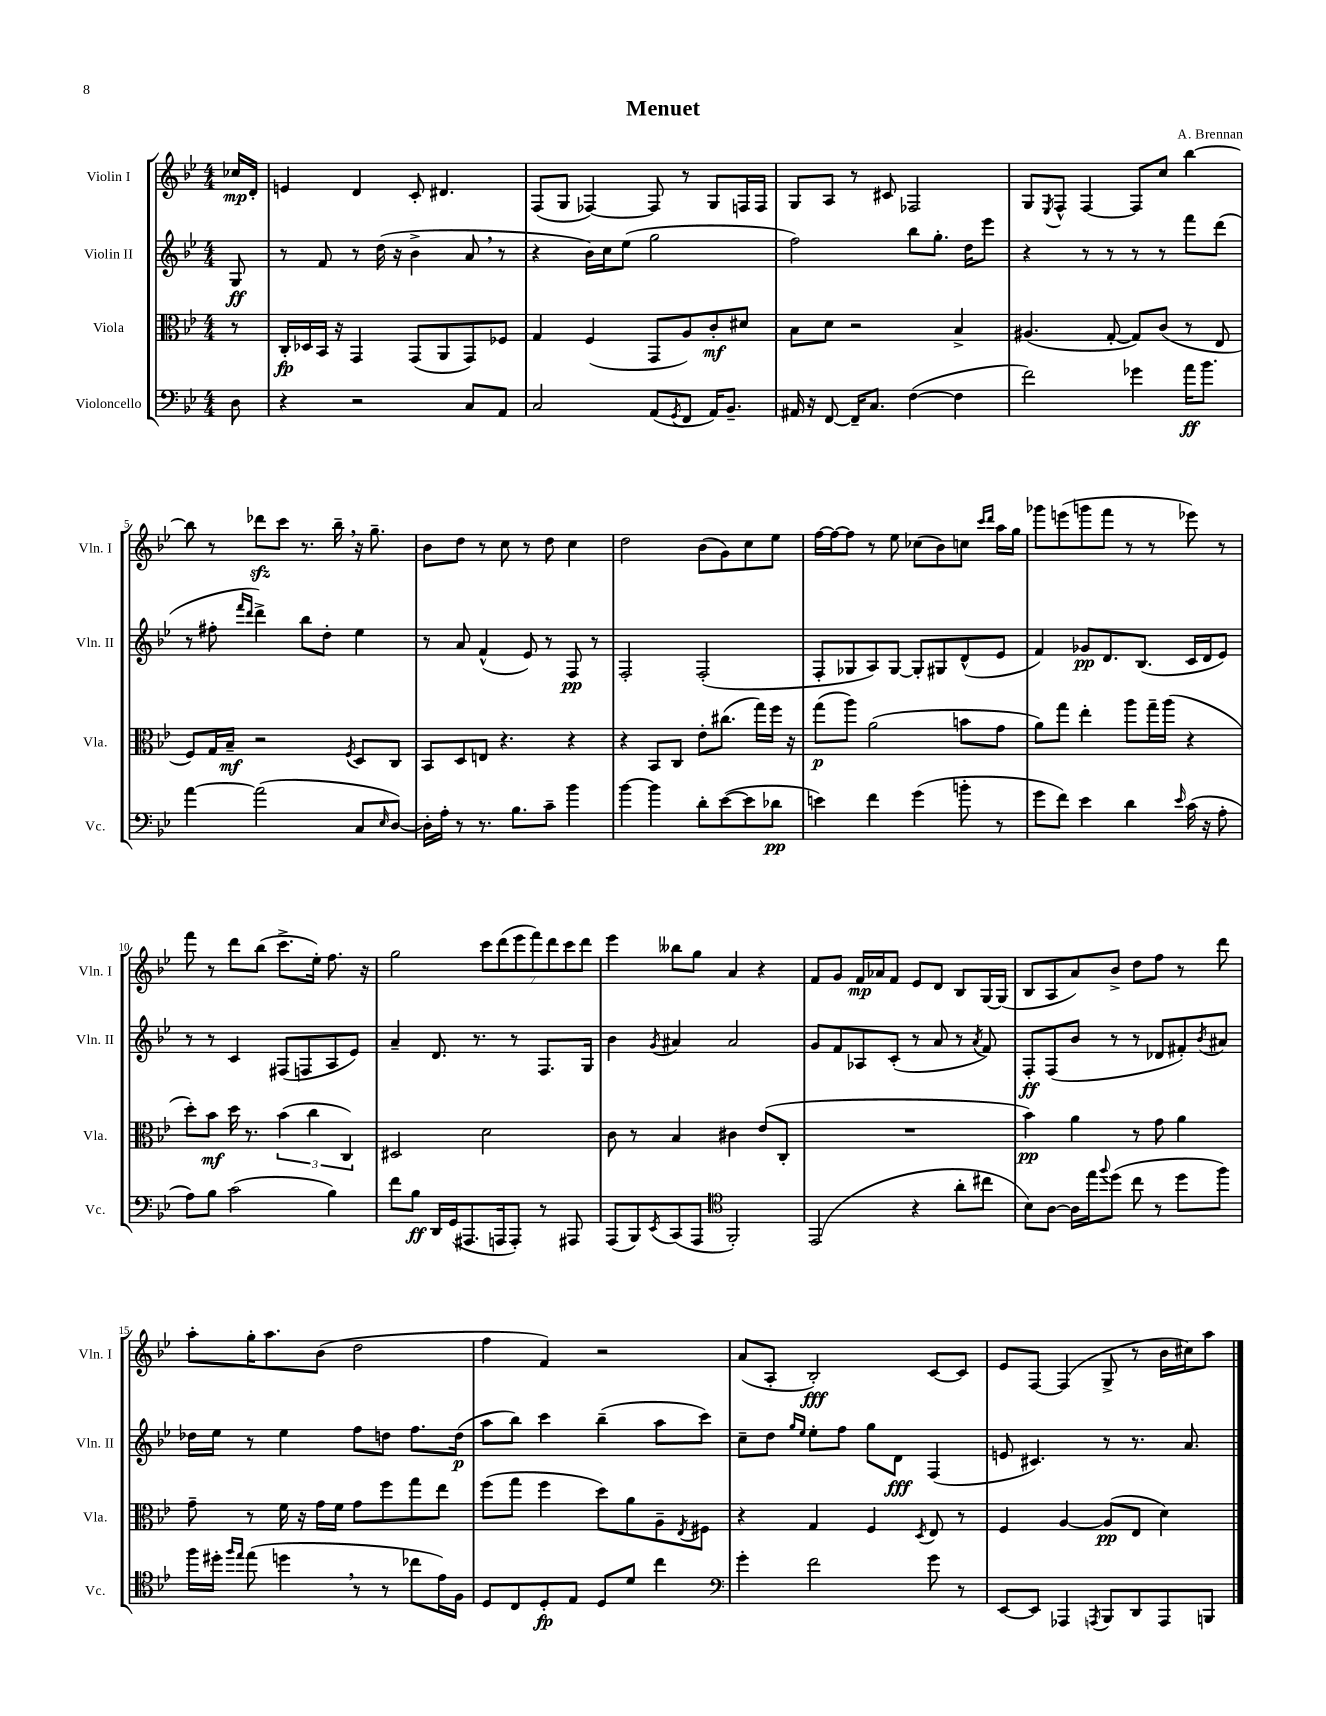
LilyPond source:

\header { title = "Menuet" composer = "A. Brennan" }
<<
\new StaffGroup <<
\new Staff = "s0" \with { instrumentName = "Violin I" shortInstrumentName = "Vln. I" } {
    \clef treble \key bes \major \numericTimeSignature \time 4/4 \partial 8
    ces''16\mp d'16-. |
    e'4 d'4 c'8-. dis'4. |
    f8( g8 fes4~) fes8 r8 g8 f16 f16 |
    g8 a8 r8 cis'8 fes2 |
    g8 \acciaccatura { ees8 } f8-^ f4~ f8 c''8 bes''4~ |
    bes''8 r8 des'''8\sfz c'''8 r8. bes''16-- \breathe r16 g''8.-- |
    bes'8 d''8 r8 c''8 r8 d''8 c''4 |
    d''2 bes'8( g'8) c''8 ees''8 |
    f''16~ f''16~ f''8 r8 ees''8 ces''8( bes'8) c''8 \grace { c'''16 d'''16 } a''16 g''16 |
    ges'''8 e'''8( g'''8 f'''8 r8 r8 ees'''8) r8 |
    f'''8 r8 d'''8 bes''8( c'''8.-> ees''16-.) f''8. r16 |
    g''2 \tuplet 7/4 { c'''8 d'''8( ees'''8 f'''8) d'''8 c'''8 d'''8 } |
    ees'''4 beses''8 g''8 a'4 r4 |
    f'8 g'8 f'16\mp aes'16 f'8 ees'8 d'8 bes8 g16~ g16( |
    bes8 a8 a'8) bes'8-> d''8 f''8 r8 d'''8 |
    a''8-. g''16-. a''8. bes'8( d''2 |
    f''4 f'4) r2 |
    a'8( a8-. bes2-.\fff) c'8~ c'8 |
    ees'8 f8~ f4( g8-> r8 bes'16 cis''16) a''8 \bar "|." |
}
\new Staff = "s1" \with { instrumentName = "Violin II" shortInstrumentName = "Vln. II" } {
    \clef treble \key bes \major \numericTimeSignature \time 4/4 \partial 8
    g8\ff |
    r8 f'8 r8 d''16( r16 bes'4-> a'8 \breathe r8 |
    r4 bes'16) c''16 ees''8( g''2 |
    f''2) bes''8 g''8.-. d''16 ees'''8 |
    r4 r8 r8 r8 r8 f'''8 d'''8( |
    r8 fis''8-. \grace { f'''16 d'''16 } d'''4->) bes''8 d''8-. ees''4 |
    r8 a'8 f'4-^( ees'8) r8 f8\pp r8 |
    f2-. f2-.( |
    f8-. ges8 a8) ges8~ ges8-. gis8 d'8-^( ees'8 |
    f'4) ges'8\pp d'8. bes8.( c'16 d'16 ees'8) |
    r8 r8 c'4 fis8( f8 a8 ees'8) |
    a'4-- d'8. r8. r8 f8. g16 |
    bes'4 \acciaccatura { g'8 } ais'4 ais'2 |
    g'8 f'8 aes8 c'8-.( r8 a'8 r8 \acciaccatura { a'8 } f'8) |
    f8-.\ff f8( bes'8 r8 r8 des'8 fis'8-.) \acciaccatura { bes'8 } ais'8 |
    des''16 ees''16 r8 ees''4 f''8 d''8 f''8. d''16\p( |
    a''8 bes''8) c'''4 bes''4--( a''8 c'''8) |
    c''8-- d''8 \grace { g''16 ees''16 } ees''8-. f''8 g''8 d'8\fff f4( |
    e'8 cis'4.) r8 r8. a'8. \bar "|." |
}
\new Staff = "s2" \with { instrumentName = "Viola" shortInstrumentName = "Vla." } {
    \clef alto \key bes \major \numericTimeSignature \time 4/4 \partial 8
    r8 |
    c16-.\fp des16 bes,16 r16 g,4 g,8( a,8 g,8) fes8 |
    g4 f4( g,8 a8) c'8-.\mf dis'8 |
    bes8 d'8 r2 bes4-> |
    ais4.( g8~-. g8) c'8( r8 ees8 |
    f8) g16 bes16--\mf r2 \acciaccatura { f8 } d8 c8 |
    bes,8 d8 e8 r4. r4 |
    r4 bes,8 c8 ees'8-. cis''8.( g''16) f''16 r16 |
    g''8\p( a''8) a'2( b'8 g'8 |
    a'8) g''8 ees''4-. a''8 g''16-- a''16( r4 |
    d''8-.) bes'8\mf d''16 r8. \tuplet 3/2 { bes'4( c''4 c4) } |
    dis2 d'2 |
    c'8 r8 bes4 cis'4 ees'8( c8-. |
    R1 |
    bes'4\pp) a'4 r8 g'8 a'4 |
    g'8-- r8 f'16 r16 g'16 f'16 g'8 f''8 g''8 ees''8 |
    f''8( g''8 f''4 d''8) a'8 a8-- \acciaccatura { ees8 } fis8 |
    r4 g4 f4 \acciaccatura { d8 } ees8 r8 |
    f4 a4~ a8\pp( ees8 d'4) \bar "|." |
}
\new Staff = "s3" \with { instrumentName = "Violoncello" shortInstrumentName = "Vc." } {
    \clef bass \key bes \major \numericTimeSignature \time 4/4 \partial 8
    d8 |
    r4 r2 c8 a,8 |
    c2 a,8( \acciaccatura { g,8 } f,8 a,16) bes,8.-- |
    ais,16 r16 f,8~ f,16-- c8. f4~( f4 |
    f'2) ges'4 a'16\ff bes'8. |
    a'4~ a'2( c8 \grace { ees16 } d8~) |
    d16-. a16-. r8 r8. bes8. c'8-- bes'4 |
    bes'4~ bes'4 d'8-. ees'8~( ees'8 des'8\pp |
    e'4) f'4 g'4( b'8-. r8 |
    g'8 f'8) ees'4 d'4 \grace { ees'16 } c'16( r16 a8-. |
    a8) bes8 c'2( bes4) |
    f'8 bes8\ff d,16 g,16( ais,,8. a,,16 a,,8-.) r8 ais,,8 |
    a,,8( bes,,8) \acciaccatura { ees,8 } c,8( a,,8 \clef tenor f,2-.) |
    ees,2( r4 a'8-. cis''8 |
    bes8) a8~ a16 ees''16 \appoggiatura { f''8 } d''8( c''8 r8 d''8 f''8) |
    f''16 dis''16-. \grace { f''16 ees''16 } ees''8( d''4 \breathe r8 r8 ces''8 ees'16) f16 |
    d8 c8 d8-.\fp ees8 d8 d'8 c''4 |
    \clef bass g'4-. f'2 g'8 r8 |
    ees,8~ ees,8 aes,,4 \acciaccatura { a,,8 } bes,,8 d,8 a,,8 b,,8 \bar "|." |
}
>>
>>
